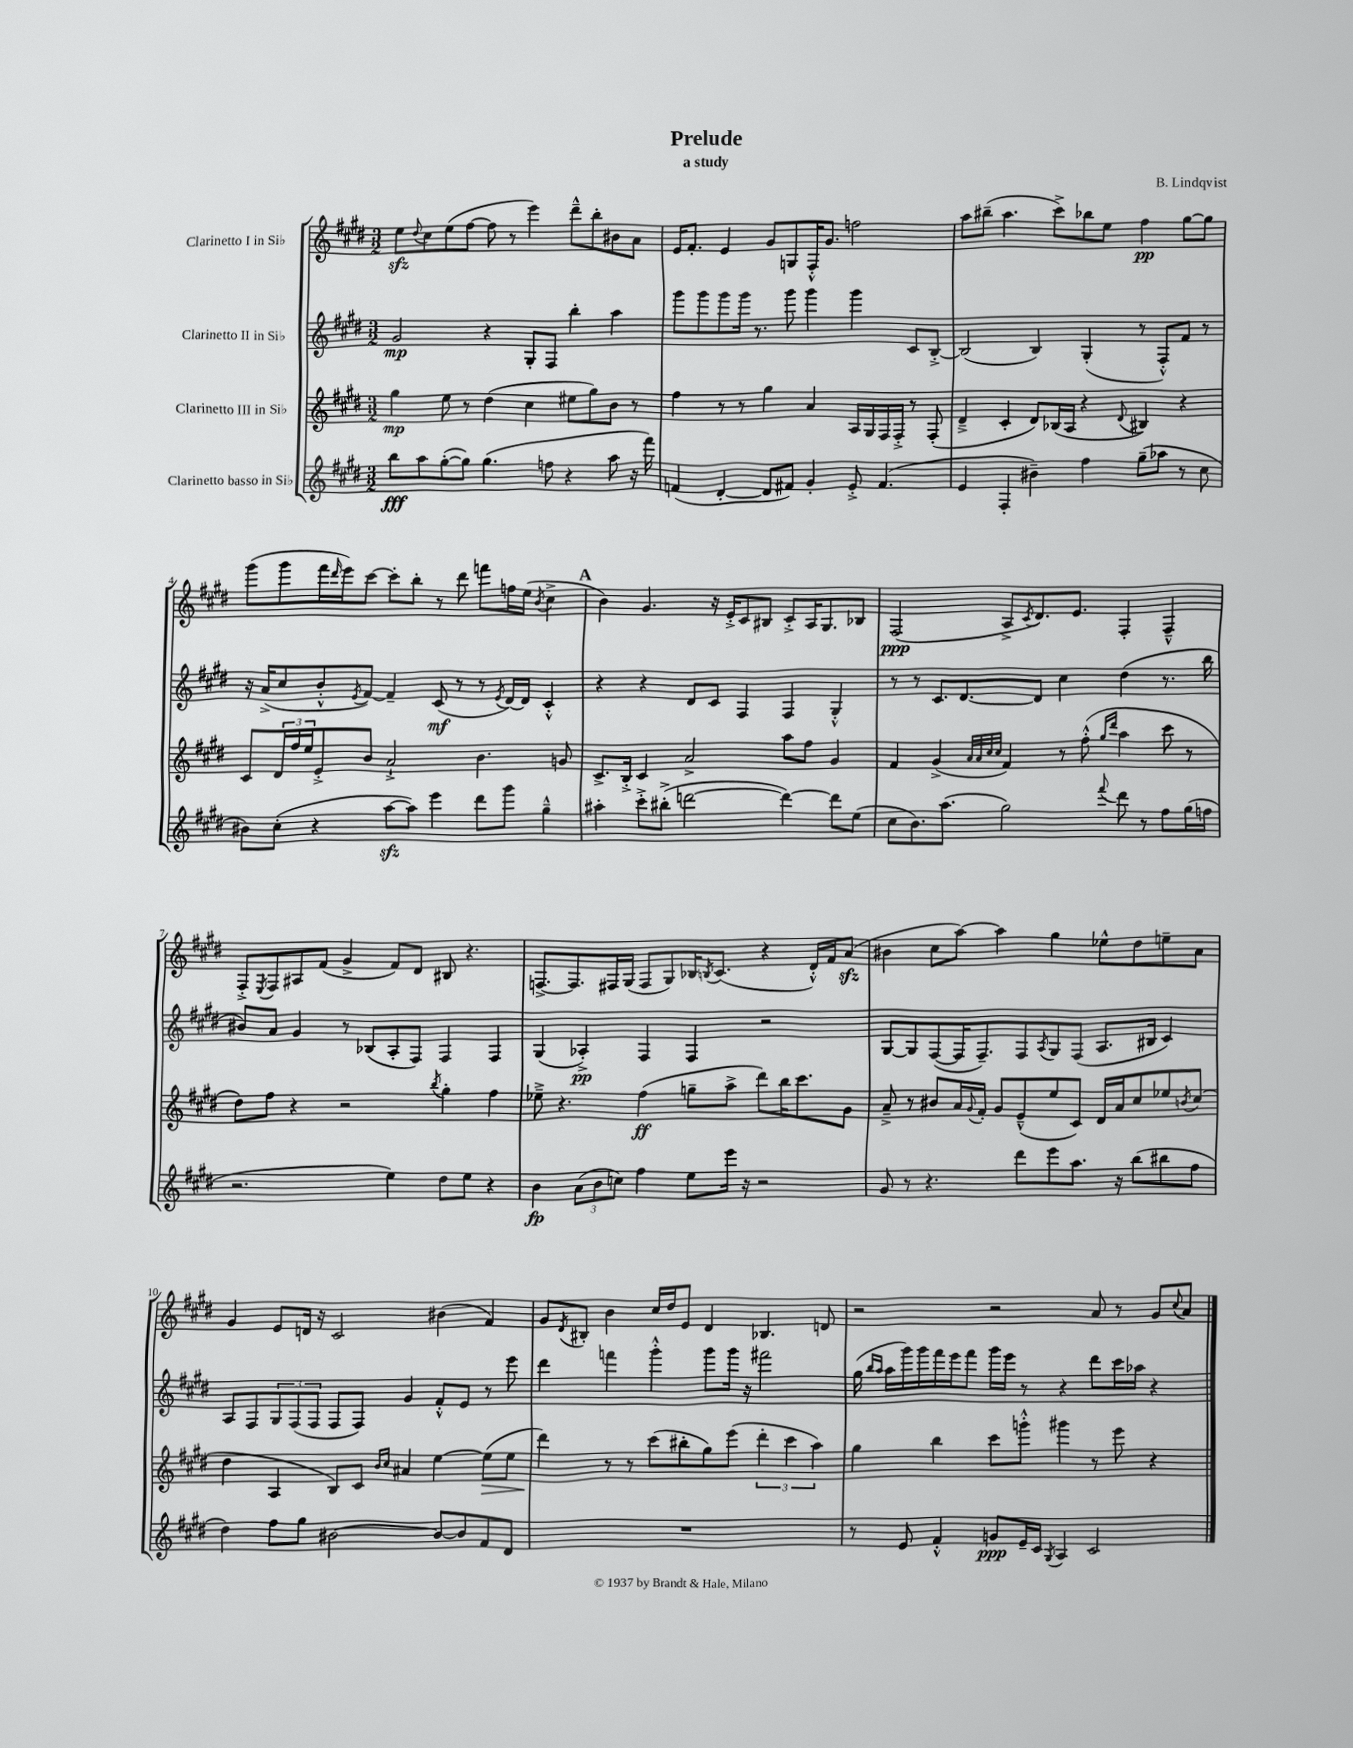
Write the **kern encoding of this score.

**kern	**kern	**kern	**kern
*staff4	*staff3	*staff2	*staff1
*clefG2	*clefG2	*clefG2	*clefG2
*k[f#c#g#d#]	*k[f#c#g#d#]	*k[f#c#g#d#]	*k[f#c#g#d#]
*M3/2	*M3/2	*M3/2	*M3/2
8bb\L	4gg#\	2g#/	8ee\L
.	.	.	8qqdd#/
8aa\	.	.	8cc#\
([8gg#'\	8ee\	.	(8ee\
8gg#\]J)	8r	.	[8ff#\J
(4.gg#\	(4dd#\	4r	8ff#\]
.	.	.	8r
.	4cc#\	8G#'/L	4eee\)
8ff\	.	8F#/J	.
4r	8ee#\L	4bb'\	8ddd#~^^\L
.	8gg#\)	.	8bb'\
8aa\	8b\J	4aa\	8b#\
16r	8r	.	8a\J
16fff#\)	.	.	.
=	=	=	=
(4f/	4ff#\	8ggg#\L	16e/LK
.	.	.	8.f#'/J
.	.	8ggg#\	.
[4d#'/	8r	8ggg#\	4e/
.	8r	16ggg#\Jk	.
.	.	8.r	.
8d#/]L	4gg#\	.	8g#/L
8f#/J)	.	8ggg#\	8G/
4g#'/	4a/	4ggg#\	16F#'^^/K
.	.	.	8.g#/J
8e'^/	16A/LL	4ggg#\	2ff\
.	16G#/	.	.
(4.f#/	16F#/	.	.
.	16F#'^/JJ	.	.
.	8r	8c#/L	.
.	(8F#'/	[8B'^/J	.
=	=	=	=
4e/	4d#~^/	(2B/]	8aa\L
.	.	.	(8bb#~\J
4F#'/	4c#'/	.	4.aa\
4b#~\)	8d#/L)	4B/)	.
.	(16B-/L	.	8ccc#^\L)
.	16A/JJ	.	.
4ff#\	4r	(4G#'/	8bb-\
.	.	.	8ee\J
.	8qqd#/	.	.
(8gg#~\L	4B#/)	8r	4ff#\
8aa-\J	.	8F#'^^/L)	.
8r	4r	8f#/J	[8gg#\L
8cc#\	.	8r	8gg#\]J
=	=	=	=
8b#\L)	8c#/L	16r	(8ggg#\L
.	.	(16a^/LK	.
(8cc#'\J	24d#/L	8cc#/	8ggg#\
.	24ff#/	.	.
.	24ee/J	.	.
4r	8e'^/	8b'^^/	16fff#\L
.	.	.	16qqddd#/
.	.	.	16eee\J)
.	.	8qe/	.
.	8b/J	[8f#/J)	[8ccc#\J
[8aa\L	2a`^/	4f#~/]	8ccc#'\]L
8aa\]J)	.	.	8bb'\J
4eee\	.	(8c#/	8r
.	.	8r	8ddd#\
8ddd#\L	4.b\	8r	8fff\L
.	.	8qe/	.
8ggg#\J	.	[16d#/LL)	16ff\L
.	.	16d#/]JJ	(16ee\JJ
.	.	.	8qb/
4gg#~^^\	.	4c#'^^/	4cc#^\
.	8g/	.	.
=	=	=	=
4aa#'\	8.c#^/L	4r	4b\)
.	16B'^/Jk	.	.
8ccc#'^\L	4c#/	4r	4.g#/
(8bb#'^\J	.	.	.
[2ddd\	2a^/	8d#/L	.
.	.	8c#/J	16r
.	.	.	16e'^/LK
.	.	4F#/	8c#/
.	.	.	8B#/J
4ddd\_)	8aa\L	4F#/	8c#'^/L
.	8ff#\J	.	16A/K
.	.	.	8.G#/
8ddd\]L	4g#/	4G#'^^/	.
(8ee\J	.	.	8B-/J
=	=	=	=
8cc#\L	4f#/	8r	(2F#/
8.b\)	.	8r	.
.	(4g#^/	8.c#/L	.
(8.aa\J	.	.	.
.	.	[8.d#/	.
.	32qqa/LLL	.	.
.	32qqa/	.	.
.	32qqcc#/	.	.
.	32qqcc#/JJJ	.	.
2gg#\)	4f#/)	.	8A^/L
.	.	.	8qc#/
.	.	8d#/]J	8.d#/)
.	8r	4cc#\	.
.	.	.	8.e/J
.	(8ff#'^^\	.	.
.	16qqgg#/LL	.	.
8qqfff#/	16qqddd#/JJ	.	.
8ddd#\	4aa\	(4dd#\	4F#'/
8r	.	.	.
8ff#\L	8ccc#\	8.r	4F#~^^/
(16gg#\L	8r	.	.
16ff\JJ	.	16bb\	.
=	=	=	=
2.r	8dd#\L)	8b#/L)	8F#'^/L
.	.	.	8qE/
.	8ff#\J	8a/J	8F#/
.	4r	4g#/	8A#/
.	.	.	(8f#/J
.	2r	8r	4g#^/
.	.	(8B-/L	.
4ee\)	.	8A'/	8f#/L)
.	.	8F#/J)	8d#/J
.	8qbb/	.	.
8dd#\L	4gg#'\	4F#/	8B#/
8ee\J	.	.	4.r
4r	4ff#\	4F#/	.
=	=	=	=
4b\	8ee-~^\	(4G#/	[8.F^/L
.	4.r	.	.
.	.	.	8.F/]
(12a\L	.	4A-'^/)	.
12b\	.	.	.
.	.	.	16F#/L
12cc\J)	.	.	.
.	.	.	(16G#/JJ
4ff#\	(4ff#\	4F#/	8F#/L
.	.	.	8G#/)
8ee\L	8gg~\L	4F#/	16B-/K
.	.	.	8qB/
.	.	.	(8.c#/J
16eee\Jk	8aa^\J	.	.
16r	.	.	.
2r	8ddd#\L)	2r	4r
.	16bb\K	.	.
.	8.ccc#\	.	.
.	.	.	16d#'^^/LL)
.	.	.	16f#/J
.	8g#\J	.	(8a/J
=	=	=	=
8g#/	8a~^/	[8G#/L	4b#\
8r	8r	8G#/]	.
4.r	8b#/L	([8F#/	8cc#\L
.	16a/L	16F#/]K	[8aa\J)
.	8qqg#/	.	.
.	16f#'/JJ	8.F#~/)	.
.	8g#/L	.	4aa\]
8ddd#\L	(8e~^^/	8F#/	.
.	.	8qA/	.
8eee\	8ee/	8G#/	4gg#\
8.aa\J	8c#/J)	(8F#/J	.
.	16d#/LL	8.A/L	8ee-^^\L
16r	16a/J	.	.
(8bb\L	8cc#/	.	8dd#\
.	.	16B#/Jk	.
8bb#\	8ee-/	4c#/)	8ee~\
.	8qb/	.	.
8ff#\J	(8cc#/J	.	8a\J
=	=	=	=
4dd#\)	4dd#\	8A/L	4g#/
.	.	8F#/	.
8ff#\L	4A/	12G#/	8e/L
.	.	(12F#/	.
8gg#\J	.	.	16d/Jk
.	.	12F#/J	.
.	.	.	16r
[2b#\	8B/L)	8F#/L	2c#/
.	8c#/J	8F#/J)	.
.	16qqb/LL	.	.
.	16qqcc#/JJ	.	.
.	4a#/	4g#/	.
8b#/_L	[4ee\	8f#'^^/L	(4b#\
8b#/]	.	8e/J	.
8f#/	(8ee\]L	8r	4f#/)
8d#/J	8ee\J	8eee\	.
=	=	=	=
1.r	4ddd#\)	4ddd#\	8g#/L
.	.	.	8qd#/
.	.	.	8B#'/J
.	8r	4fff\	4b\
.	8r	.	.
.	(8ccc#\L	4ggg#'^^\	16cc#/LL
.	.	.	16dd#/J
.	8bb#'\	.	8e/J
.	8gg#\)	8ggg#\L	4d#/
.	(8eee\J	16ggg#\Jk	.
.	.	16r	.
.	6ddd#'\	2fff#\	4.B-/
.	6ccc#\	.	.
.	6aa\)	.	.
.	.	.	8d/
=	=	=	=
8r	4gg#\	(16gg#\	2r
.	.	16qqbb/LL	.
.	.	16qqaa/JJ	.
.	.	16aa\LL	.
8e/	.	16ggg#\)	.
.	.	16ggg#\	.
4f#'^^/	4bb\	16fff#\	.
.	.	16eee\J	.
.	.	8fff#\J	.
8g/L	8ccc#\L	16ggg#\LL	2r
.	.	16eee\JJ	.
16e~/L	8ggg'^^\J	8r	.
16c#/JJ	.	.	.
8qG#/	.	.	.
4A/	4ggg#\	4r	.
2c#/	8r	8ddd#\L	8a/
.	8eee\	16ccc#\L	8r
.	.	16aa-\JJ	.
.	4r	4r	8g#/L
.	.	.	8qqcc#/
.	.	.	8a/J
==	==	==	==
*-	*-	*-	*-
